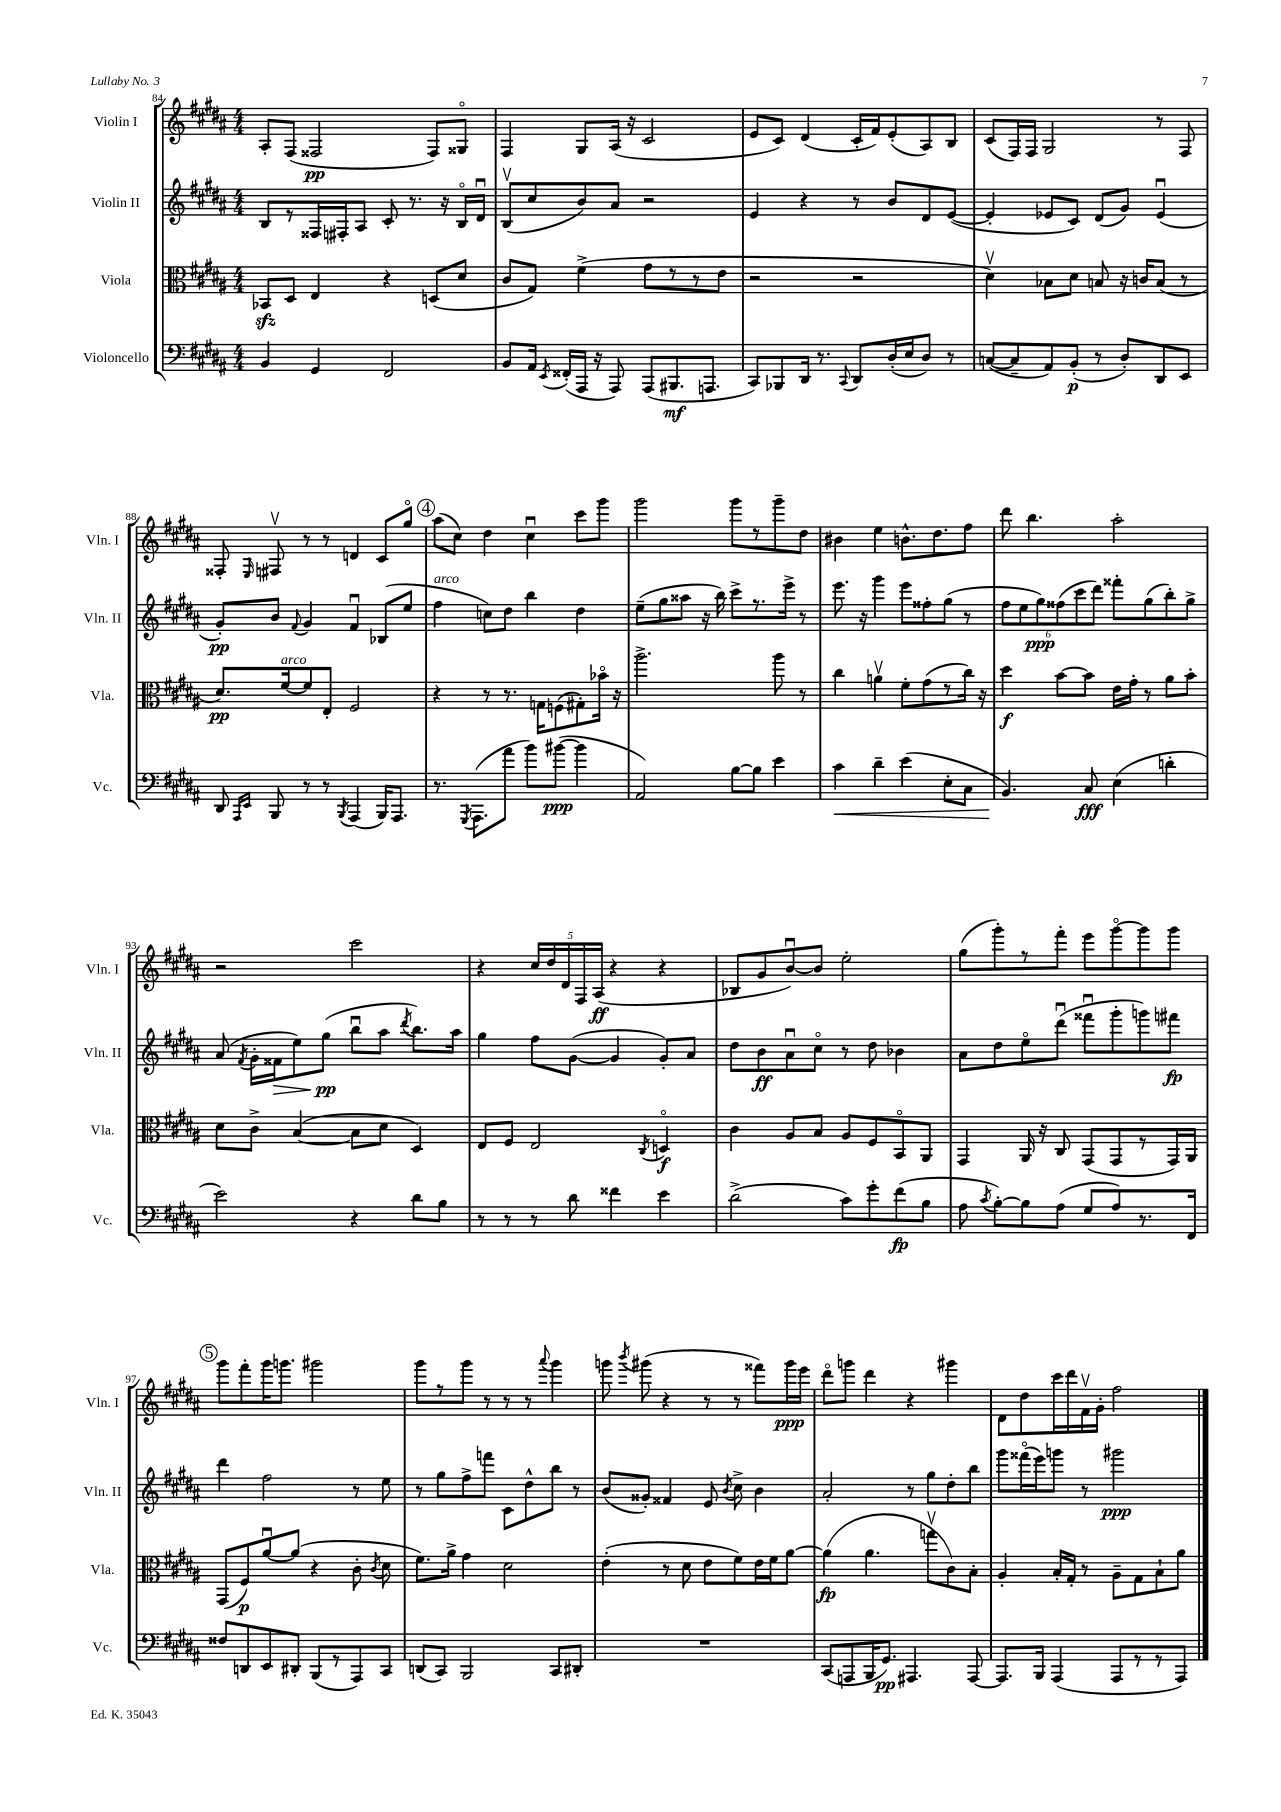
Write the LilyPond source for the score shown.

<<
\new StaffGroup <<
\new Staff = "s0" \with { instrumentName = "Violin I" shortInstrumentName = "Vln. I" } {
    \clef treble \key b \major \numericTimeSignature \time 4/4
    \autoBeamOff ais8[-. fis8]( fisis2\pp fisis8[) gisis8]\flageolet |
    fis4 gis8[ ais16]( r16 cis'2 |
    e'8[ cis'8]) dis'4( cis'16[-. fis'16) e'8-.( ais8) b8] |
    cis'8[( fis16) fis16] gis2 r8 fis8 |
    fisis8-. \grace { e16 } fis8\upbow r8 r8 d'4 cis'8[ gis''8]\flageolet |
    \mark \markup { \circle "4" } ais''8[( cis''8]) dis''4 cis''4\downbow cis'''8[ gis'''8] |
    gis'''2 gis'''8[ r8 gis'''8-- dis''8] |
    bis'4 e''4 b'8.[-^ dis''8. fis''8] |
    dis'''8 b''4. ais''2-. |
    r2 cis'''2 |
    r4 \tuplet 5/4 { cis''16[ dis''16 dis'16 fis16 ais16]\ff( } r4 r4 |
    bes8[ gis'8 b'8~\downbow) b'8] e''2-. |
    gis''8[( gis'''8-.) r8 fis'''8]-. e'''8[ gis'''8~\flageolet gis'''8 gis'''8] |
    \mark \markup { \circle "5" } gis'''8[ fis'''8-. gis'''16 g'''8.] gis'''2 |
    gis'''8[ r8 gis'''8] r8 r8 r8 \appoggiatura { ais'''8 } gis'''4 |
    g'''8 \acciaccatura { b'''8 } gis'''8( r4 r8 r8 fisis'''8[) gis'''16\ppp e'''16] |
    dis'''8[\flageolet g'''8] dis'''4 r4 gis'''4 |
    dis'8[ dis''8 cis'''16 dis'''16 fis'16\upbow gis'16]-. fis''2 \bar "|." |
}
\new Staff = "s1" \with { instrumentName = "Violin II" shortInstrumentName = "Vln. II" } {
    \clef treble \key b \major \numericTimeSignature \time 4/4
    \autoBeamOff b8[ r8 fisis16 fis16-. ais8] cis'8-. r8. r16 b16[\flageolet dis'16]\downbow |
    b8[\upbow( cis''8 b'8) ais'8] r2 |
    e'4 r4 r8 b'8[ dis'8 e'8]~( |
    e'4-. ees'8[ cis'8]) dis'8[( gis'8]) ees'4\downbow( |
    gis'8[-.\pp) b'8] \appoggiatura { fis'8 } gis'4 fis'4\downbow bes8[( e''8] |
    \mark \markup { \circle "4" } fis''4^\markup { \italic "arco" } c''8[) dis''8] b''4 dis''4 |
    e''8[--( gis''8 aisis''8] r16 b''16) cis'''8[-> r8. e'''16]-> r8 |
    e'''8. r16 gis'''4 e'''8[ fisis''8-. gis''8]( r8 |
    \tuplet 6/4 { fis''8[ e''8 gis''8\ppp) fisis''8( cis'''8 dis'''8]) } fisis'''8[-. gis''8( b''8-.) gis''8]-> |
    ais'8( \acciaccatura { fis'8 } gis'16[-. fisis'16\> e''8) gis''8]\pp\!( b''8[\downbow ais''8] \acciaccatura { dis'''8 } b''8.[) ais''16] |
    gis''4 fis''8[ gis'8]~( gis'4 gis'8[-.) ais'8] |
    dis''8[ b'8\ff ais'8\downbow cis''8]\flageolet r8 dis''8 bes'4 |
    ais'8[ dis''8 e''8\flageolet dis'''8]\downbow( fisis'''8[\downbow gis'''8-. g'''8) fis'''8]\fp |
    \mark \markup { \circle "5" } dis'''4 fis''2 r8 e''8 |
    r8 gis''8[ fis''8-> f'''8] cis'8[ dis''8-^ b''8] r8 |
    b'8[( gisis'8]-.) fisis'4 e'8 \acciaccatura { b'8 } cis''8-> b'4 |
    ais'2-. r8 gis''8[ dis''8-. b''8] |
    gis'''8[ fisis'''16\flageolet( e'''16) g'''8] r8 gis'''2\ppp \bar "|." |
}
\new Staff = "s2" \with { instrumentName = "Viola" shortInstrumentName = "Vla." } {
    \clef alto \key b \major \numericTimeSignature \time 4/4
    \autoBeamOff bes,8[\sfz dis8] e4 r4 d8[( dis'8] |
    cis'8[ gis8]) fis'4->( gis'8[ r8 r8 e'8] |
    r2 r2 |
    dis'4\upbow) bes8[ dis'8] b8 r16 c'16[ b8]( r8 |
    dis'8.[\pp) fis'16~^\markup { \italic "arco" } fis'8 e8]-. fis2 |
    \mark \markup { \circle "4" } r4 r8 r8. g16[ f8( gis8-.) bes'16]\flageolet r16 |
    ais''2.-> ais''8 r8 |
    cis''4 a'4\upbow fis'8[-. gis'8( r8 cis''16]) r16 |
    dis''4\f b'8[~ b'8] e'16[ gis'16]-. r8 ais'8[ b'8]-. |
    dis'8[ cis'8]-> b4~( b8[ dis'8] dis4) |
    e8[ fis8] e2 \acciaccatura { cis8 } d4\flageolet\f |
    cis'4 ais8[ b8] ais8[ fis8 b,8\flageolet ais,8] |
    gis,4 ais,16 r16 cis8 gis,8[( gis,8 r8 gis,16) ais,16] |
    \mark \markup { \circle "5" } gis,8[( fis8\p) ais'8~\downbow ais'8]( r4 cis'8-. \acciaccatura { cis'8 } dis'8 |
    fis'8.[) ais'16]-> gis'4 dis'2 |
    e'4-.( r8 dis'8 e'8[ fis'8) e'16 fis'16 ais'8]~ |
    ais'4\fp( ais'4. g''8[\upbow cis'8) b8]-. |
    ais4-. b16[-. gis16]-. r8 ais8[-- gis8 b8-! ais'8] \bar "|." |
}
\new Staff = "s3" \with { instrumentName = "Violoncello" shortInstrumentName = "Vc." } {
    \clef bass \key b \major \numericTimeSignature \time 4/4
    \autoBeamOff b,4 gis,4 fis,2 |
    b,8[ ais,16] \acciaccatura { e,8 } fisis,16[-.( ais,,16] r16 ais,,8) ais,,8[( bis,,8.\mf a,,8.] |
    cis,8[) bes,,8 dis,16] r8. \appoggiatura { cis,8 } dis,8[ dis16-.( e16 dis8]) r8 |
    c8[~( c8-- ais,8) b,8]-.\p( r8 dis8[-.) dis,8 e,8] |
    dis,8 \grace { ais,,16[ e,16] } b,,8 r8 r8 \acciaccatura { b,,8 } ais,,4( b,,16[) ais,,8.] |
    \mark \markup { \circle "4" } r8. \acciaccatura { gis,,8 } ais,,8.[( ais'8] b'8[) bis'8]~\ppp( bis'4 |
    ais,2) b8[~ b8] e'4 |
    cis'4\< dis'4-- e'4( e8[-. cis8] |
    b,4.\!) cis8\fff e4( d'4-. |
    e'2) r4 dis'8[ b8] |
    r8 r8 r8 dis'8 fisis'4 e'4 |
    dis'2->( cis'8[) gis'8-. fis'8\fp( b8] |
    ais8 \acciaccatura { cis'8 } b8[~-.) b8 ais8]( gis8[ ais8) r8. fis,16] |
    \mark \markup { \circle "5" } fisis8[ d,8 e,8 dis,8]-. b,,8[( r8 ais,,8) cis,8] |
    d,8[( cis,8]) b,,2 cis,8[ dis,8]-. |
    R1 |
    cis,8[( a,,8 b,,16 gis,8.]\pp) ais,,4. ais,,8~ |
    ais,,8.[ b,,16] ais,,4( ais,,8[ r8 r8 ais,,8]) \bar "|." |
}
>>
>>
\layout { \context { \Score currentBarNumber = #84 } }
